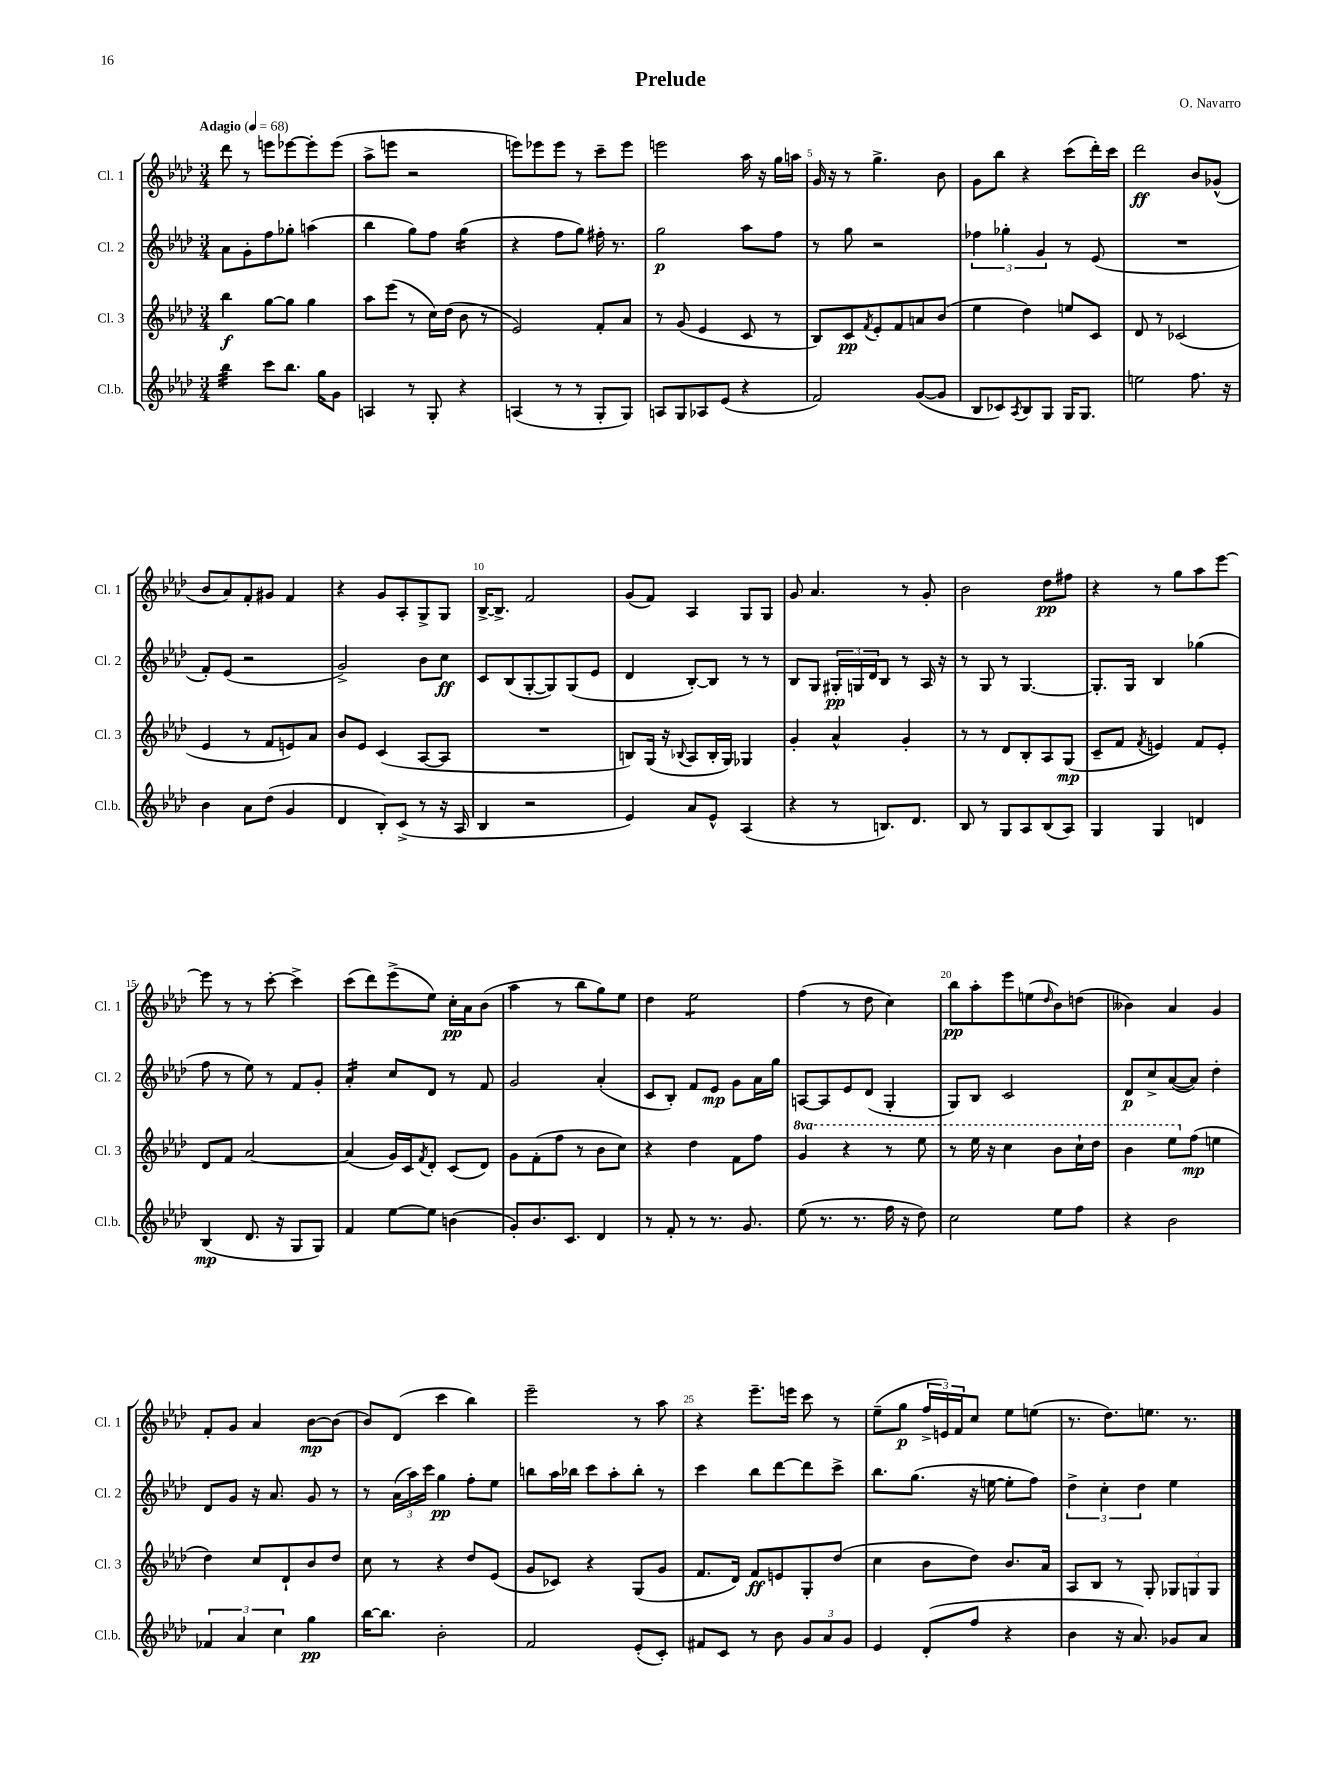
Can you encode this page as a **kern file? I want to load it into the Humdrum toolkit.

**kern	**kern	**kern	**kern
*staff4	*staff3	*staff2	*staff1
*clefG2	*clefG2	*clefG2	*clefG2
*k[b-e-a-d-]	*k[b-e-a-d-]	*k[b-e-a-d-]	*k[b-e-a-d-]
*M3/4	*M3/4	*M3/4	*M3/4
*MM68	*MM68	*MM68	*MM68
4bb-\	4bb-\	8a-\L	8ddd-\
.	.	8g'\	8r
8ccc\L	[8gg\L	8ff\	8eee\L
8.bb-\J	8gg\]J	8gg-'\J	[8eee-\
.	4gg\	(4aa\	8eee-'\]
16gg\LK	.	.	.
8g\J	.	.	(8eee-\J
=	=	=	=
4A/	8aa-\L	4bb-\	8aa-^\L
.	(8eee-\J	.	8eee\J
8r	8r	8gg\L)	2r
8G'/	16cc\LL)	8ff\J	.
.	(16dd-\JJ	.	.
4r	8b-\	(4gg\	.
.	8r	.	.
=	=	=	=
(4A/	2e-/)	4r	8eee\L)
.	.	.	8eee-\
8r	.	8ff\L	8eee-\J
8r	.	8gg\J)	8r
8G'/L	8f'/L	16ff#'\	8ccc~\L
.	.	8.r	.
8G/J)	8a-/J	.	8eee-\J
=	=	=	=
8A/L	8r	2gg\	2eee\
8G/	(8g/	.	.
8A-/	4e-/	.	.
(8e-/J	.	.	.
4r	8c/	8aa-\L	16aa-\
.	.	.	16r
.	8r	8ff\J	16gg\LL
.	.	.	16aa\JJ
=	=	=	=
2f/)	8B-/L)	8r	16g/
.	.	.	16r
.	8c/	8gg\	8r
.	8qf/	.	.
.	8e-'/	2r	4.gg^\
.	8f/	.	.
([8g/L	8a/	.	.
8g/]J	(8b-/J	.	8b-\
=	=	=	=
8B-/L	4ee-\	6ff-\	8g\L
8c-/)	.	.	8bb-\J
.	.	6gg-'\	.
8qA-/	.	.	.
8B-/	4dd-\)	.	4r
.	.	6g/	.
8G/J	.	.	.
16G/LK	8ee/L	8r	(8ccc\L
8.G/J	.	.	.
.	8c/J	(8e-/	16ddd-'\L)
.	.	.	16ccc\JJ
=	=	=	=
2ee\	8d-/	2.r	2ddd-\
.	8r	.	.
.	(2c-/	.	.
8.ff\	.	.	8b-/L
.	.	.	(8g-^^/J
16r	.	.	.
=	=	=	=
4b-\	4e-/	8f'/L)	8b-/L
.	.	(8e-/J	8a-/)
8a-\L	8r	2r	8f'/
(8dd-\J	8f/L	.	8g#/J
4g/	8e/)	.	4f/
.	8a-/J	.	.
=	=	=	=
4d-/	8b-/L	2g^/)	4r
.	8e-/J	.	.
8B-'/L)	(4c/	.	8g/L
(8c^/J	.	.	8A-'/
8r	[8A-/L	8b-\L	8G^/
16r	8A-/]J	8cc\J	8G/J
16A-/	.	.	.
=	=	=	=
4B-/	2.r	8c/L	[16B-^/LK
.	.	.	8.B-^/]J
.	.	(8B-/	.
2r	.	[8G'/	2f/
.	.	8G/])	.
.	.	(8G/	.
.	.	8e-/J	.
=	=	=	=
4e-/)	8B/L)	4d-/	(8g/L
.	(16G/Jk	.	8f/J)
.	16r	.	.
.	8qqB-/	.	.
8a-/L	8A-/L	[8B-'/L)	4A-/
8e-^^/J	16B-'/L	8B-/]J	.
.	16G/JJ)	.	.
(4A-/	4G-/	8r	8G/L
.	.	8r	8G/J
=	=	=	=
4r	4g'/	8B-/L	8g/
.	.	8G/J	4.a-/
8r	4a-^^/	24G#'/LL	.
.	.	24G/	.
.	.	24d-/J	.
8.B/L)	.	8B-/J	.
.	4g'/	8r	8r
8.d-/J	.	.	.
.	.	16A-/	8g'/
.	.	16r	.
=	=	=	=
8B-/	8r	8r	2b-\
8r	8r	8G/	.
8G/L	8d-/L	8r	.
8A-/	8B-'/	[4.G/	.
(8B-/	8A-/	.	8dd-\L
8A-/J)	(8G/J	.	8ff#\J
=	=	=	=
4G/	8c~/L	8.G'/]L	4r
.	8f/J	.	.
.	.	16G/Jk	.
.	8qf/	.	.
4G/	4e/)	4B-/	8r
.	.	.	8gg\L
4d/	8f/L	(4gg-\	8aa-\
.	8e'/J	.	[8eee-\J
=	=	=	=
(4B-/	8d-/L	8ff\	8eee-\]
.	8f/J	8r	8r
8.d-/	[2a-/	8ee-\)	8r
.	.	8r	[8ccc'\
16r	.	.	.
8G/L	.	8f/L	4ccc^\]
8G/J)	.	8g'/J	.
=	=	=	=
4f/	(4a-/]	4a-'/	(8ccc\L
.	.	.	8ddd-\)
[8ee-\L	16g/LL)	8cc/L	(8eee-^\
.	16c/J	.	.
.	8qf/	.	.
8ee-\]J	8d-'/J	8d-/J	8ee-\J)
(4b\	(8c/L	8r	16cc'\LL
.	.	.	16a-\J
.	8d-/J)	8f/	(8b-\J
=	=	=	=
8g'/L)	8g\L	2g/	4aa-\
8.b-/	(8f'\	.	.
.	8ff\J	.	8r
8.c/J	.	.	.
.	8r	.	8bb-\L
4d-/	8b-\L	(4a-'/	8gg\)
.	8cc\J)	.	8ee-\J
=	=	=	=
8r	4r	8c/L	4dd-\
8f'/	.	8B-'/J)	.
8r	4dd-\	8f/L	2ee-\
8.r	.	8e-/J	.
.	8f\L	8g\L	.
8.g/	.	.	.
.	8ff\J	16a-\L	.
.	.	16gg\JJ	.
=	=	=	=
(8ee-\	4gg/	[8A/L	(4ff\
8.r	.	8A/]	.
.	4r	8e-/	8r
8.r	.	.	.
.	.	(8d-/J	8dd-\
16ff\	8r	4G'/	4cc\)
16r	.	.	.
8dd-\)	8eee-\	.	.
=	=	=	=
2cc\	8r	8G/L)	8bb-\L
.	16eee-\	8B-/J	8aa-'\
.	16r	.	.
.	4ccc\	2c/	8eee-\
.	.	.	(8ee\
.	.	.	16qqdd-/
8ee-\L	8bb-\L	.	8b-\)
8ff\J	16ccc`\L	.	(8dd\J
.	16ddd-\JJ	.	.
=	=	=	=
4r	4bb-\	8d-/L	4b--\)
.	.	8cc^/	.
2b-\	8eee-\L	([8a-/	4a-/
.	(8ff\J	8a-/]J)	.
.	4ee\	4dd-'\	4g/
=	=	=	=
6f-/	4dd-\)	8d-/L	8f'/L
.	.	8g/J	8g/J
6a-/	.	.	.
.	8cc/L	16r	4a-/
.	.	8.a-/	.
6cc\	.	.	.
.	8d-`/	.	.
4gg\	8b-/	8g/	[8b-\L
.	8dd-/J	8r	(8b-\]J
=	=	=	=
[16bb-\LK	8cc\	8r	8b-/L)
8.bb-\]J	.	.	.
.	8r	(24a-\LL	(8d-/J
.	.	24aa-\)	.
.	.	24ccc\JJ	.
2b-'\	4r	4gg\	4ccc\
.	8dd-/L	8ff'\L	4bb-\)
.	(8e-/J	8ee-\J	.
=	=	=	=
2f/	8g/L	8bb\L	2eee-~\
.	8c-/J)	16aa-\L	.
.	.	16bb-\JJ	.
.	4r	8ccc\L	.
.	.	8aa-'\	.
(8e-'/L	(8G/L	8bb-'\J	8r
8c'/J)	8g/J	8r	8aa-\
=	=	=	=
8f#/L	8.f/L	4ccc\	4r
8c/J	.	.	.
.	16d-/Jk)	.	.
8r	8f/L	8bb-\L	8.eee-~\L
8b-\	8e/	[8ddd-\	.
.	.	.	16eee\Jk
12g/L	8G'/	8ddd-\]	8ccc\
12a-/	.	.	.
.	(8dd-/J	8ccc^\J	8r
12g/J	.	.	.
=	=	=	=
4e-/	4cc\	8.bb-\L	(8ee-~\L
.	.	.	8gg\J
.	.	(8.gg\J	.
(8d-'/L	8b-\L	.	24ff^/LL
.	.	.	24e/)
.	.	.	24f/J
8ff/J	8dd-\J)	16r	8cc/J
.	.	[16ee\	.
4r	8.b-/L	8ee'\]L	8ee-\L
.	.	8ff\J)	(8ee\J
.	16a-/Jk	.	.
=	=	=	=
4b-\	8A-/L	6dd-^\	8.r
.	8B-/J	.	.
.	.	6cc'\	.
.	.	.	8.dd-\L)
16r	8r	.	.
8.a-/)	.	.	.
.	.	6dd-\	.
.	8G'/	.	8.ee\J
8g-/L	12G-/L	4ee-\	.
.	.	.	8.r
.	12G/	.	.
8a-/J	.	.	.
.	12G/J	.	.
==	==	==	==
*-	*-	*-	*-
